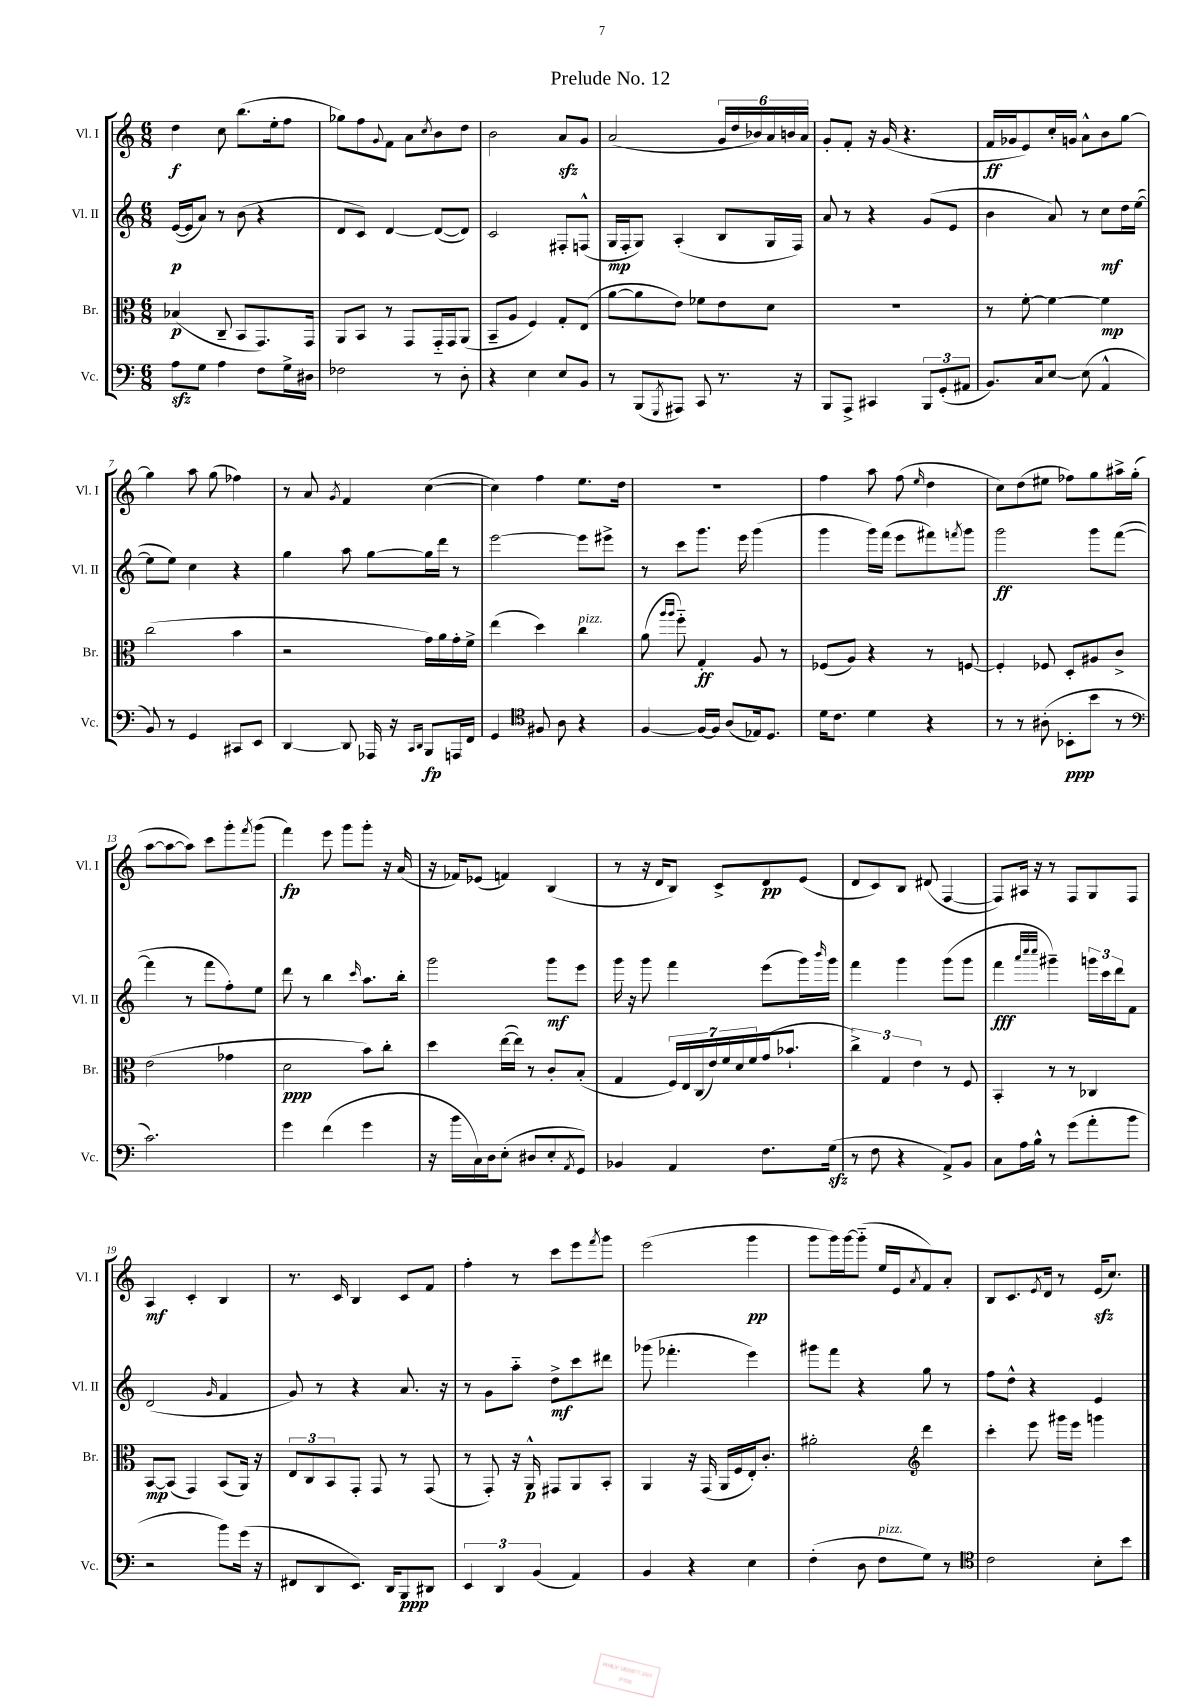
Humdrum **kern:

**kern	**dynam	**kern	**dynam	**kern	**dynam	**kern	**dynam
*part4	*part4	*part3	*part3	*part2	*part2	*part1	*part1
*staff4	*staff4	*staff3	*staff3	*staff2	*staff2	*staff1	*staff1
*I"Vc.	*	*I"Br.	*	*I"Vl. II	*	*I"Vl. I	*
*I'Vc.	*	*I'Br.	*	*I'Vl. II	*	*I'Vl. I	*
*clefF4	*	*clefC3	*	*clefG2	*	*clefG2	*
*k[]	*	*k[]	*	*k[]	*	*k[]	*
*M6/8	*	*M6/8	*	*M6/8	*	*M6/8	*
=1	=1	=1	=1	=1	=1	=1	=1
8Azz\L	.	(4B-X/	p	([16e/LL	p	4dd\	f
.	.	.	.	16e/J]	.	.	.
8G\J	.	.	.	8a/J)	.	.	.
4A\	.	8C~/	.	8r	.	8cc\	.
.	.	8BB/L	.	(8b\	.	(8.bb\L	.
8F\L	.	8.GG/)	.	4r	.	.	.
.	.	.	.	.	.	16ee'\k	.
16G^\L	.	.	.	.	.	8ff\J	.
16D#X\JJ	.	16GG/Jk	.	.	.	.	.
=2	=2	=2	=2	=2	=2	=2	=2
2F-X\	.	8AA/L	.	8d/L	.	8gg-X\L)	.
.	.	8BB/J	.	8c/J)	.	8ff\	.
.	.	.	.	.	.	8qqg/	.
.	.	8r	.	[4d/	.	8f\J	.
.	.	8GG/L	.	.	.	8a\L	.
.	.	.	.	.	.	8qcc/	.
8r	.	16GG/L	.	(8d/L_	.	8b\	.
.	.	16GG/J	.	.	.	.	.
8D'\	.	(8AA/J	.	8d/J])	.	8dd\J	.
=3	=3	=3	=3	=3	=3	=3	=3
4r	.	8BB~/L	.	2c/	.	2b\	.
.	.	8A/J	.	.	.	.	.
4E\	.	4F/)	.	.	.	.	.
8E/L	.	8G'/L	.	8F#X'/L	.	8azz/L	.
8BB/J	.	(8E/J	.	(8Fn^^/J	.	8g/J	.
=4	=4	=4	=4	=4	=4	=4	=4
8r	.	[8a\L	.	16G/LL	mp	(2a/	.
.	.	.	.	16F'/J	.	.	.
(8BBB/L	.	8a\]	.	8G/J)	.	.	.
8qGGG/	.	.	.	.	.	.	.
8AAA#X/J)	.	8e\J)	.	(4A'/	.	.	.
8CC/	.	8f-X\L	.	.	.	.	.
8.r	.	8e\	.	8B/L	.	24g/LL	.
.	.	.	.	.	.	24dd/	.
.	.	.	.	.	.	24b-X/)	.
.	.	8d\J	.	16G/L	.	24a/	.
.	.	.	.	.	.	24bn/	.
16r	.	.	.	16F/JJ)	.	.	.
.	.	.	.	.	.	24a/JJ	.
=5	=5	=5	=5	=5	=5	=5	=5
8BBB/L	.	2.r	.	8a/	.	8g'/L	.
8AAA^/J	.	.	.	8r	.	8f'/J	.
4CC#X/	.	.	.	4r	.	16r	.
.	.	.	.	.	.	(16g/	.
.	.	.	.	.	.	4.r	.
12BBB/L	.	.	.	(8g/L	.	.	.
(12GG'/	.	.	.	.	.	.	.
.	.	.	.	8e/J	.	.	.
12AA#X/J	.	.	.	.	.	.	.
=6	=6	=6	=6	=6	=6	=6	=6
8.BB/L)	.	8r	.	4b\	.	16f/LL	ff
.	.	.	.	.	.	16g-X/J	.
.	.	[8f'\	.	.	.	8e/)	.
16C/k	.	.	.	.	.	.	.
[8E/J	.	4f\_	.	8a/)	.	16cc'/L	.
.	.	.	.	.	.	16gn/JJ	.
(8E\]	.	.	.	8r	.	8a^^\L	.
4AA^^/	.	4f\]	mp	8cc\L	mf	8b\	.
.	.	.	.	16dd\L	.	[8gg\J	.
.	.	.	.	([16ee\JJ	.	.	.
!!LO:LB:g=z
=7	=7	=7	=7	=7	=7	=7	=7
8BB/)	.	(2cc\	.	8ee\L]	.	4gg\]	.
8r	.	.	.	8ee\J)	.	.	.
4GG/	.	.	.	4cc\	.	8aa\	.
.	.	.	.	.	.	(8gg\	.
8CC#X/L	.	4b\	.	4r	.	4ff-X\)	.
8EE/J	.	.	.	.	.	.	.
=8	=8	=8	=8	=8	=8	=8	=8
[4DD/	.	2r	.	4gg\	.	8r	.
.	.	.	.	.	.	8a/	.
.	.	.	.	.	.	8qg/	.
8DD/]	.	.	.	8aa\	.	4f/	.
16AAA-X/	.	.	.	[8gg\L	.	.	.
16r	.	.	.	.	.	.	.
16qqCC/LL	.	.	.	.	.	.	.
16qqDD/JJ	.	.	.	.	.	.	.
8BBB/L	fp	16g\LL)	.	16gg\L]	.	([4cc\	.
.	.	16a\	.	16ddd\JJ	.	.	.
16AAAn/L	.	16g'\	.	8r	.	.	.
16FF/JJ	.	16f^\JJ	.	.	.	.	.
=9	=9	=9	=9	=9	=9	=9	=9
4GG/	.	(4ee\	.	[2eee\	.	4cc\])	.
*clefC4	*	*	*	*	*	*	*
8F#X/	.	4dd\)	.	.	.	4ff\	.
8A\	.	.	.	.	.	.	.
!	!	!LO:TX:a:i:t=pizz.	!	!	!	!	!
4r	.	4cc\	.	8eee\L]	.	8.ee\L	.
.	.	.	.	8eee#X^\J	.	.	.
.	.	.	.	.	.	16dd\Jk	.
=10	=10	=10	=10	=10	=10	=10	=10
[4F/	.	(8a\	.	8r	.	2.r	.
.	.	16qqaa/LL	.	.	.	.	.
.	.	16qqaa/JJ	.	.	.	.	.
.	.	8ff\)	.	8ccc\L	.	.	.
16F/LL_	.	4G'/	ff	8.ggg\J	.	.	.
16F/JJ]	.	.	.	.	.	.	.
(8A/L	.	.	.	.	.	.	.
.	.	.	.	16eee\	.	.	.
16E-X/k)	.	8A/	.	(4ggg\	.	.	.
8.D/J	.	.	.	.	.	.	.
.	.	8r	.	.	.	.	.
=11	=11	=11	=11	=11	=11	=11	=11
16d\KL	.	(8F-X/L	.	4ggg\	.	4ff\	.
8.c\J	.	.	.	.	.	.	.
.	.	8A/J)	.	.	.	.	.
4d\	.	4r	.	16ggg\LL)	.	8aa\	.
.	.	.	.	(16fff\JJ	.	.	.
.	.	.	.	8eee\L	.	(8ff\	.
.	.	.	.	.	.	16qqee/	.
4r	.	8r	.	8fff#X\)	.	4dd\	.
.	.	.	.	8qfffn/	.	.	.
.	.	[8Fn/	.	8ggg\J	.	.	.
=12	=12	=12	=12	=12	=12	=12	=12
8r	.	4F'/]	.	2ggg\	ff	8cc\L)	.
8r	.	.	.	.	.	(8dd\	.
(8A#X'\	.	8F-X/	.	.	.	8ee#X\J	.
8BB-X'\L	ppp	8D'/L	.	.	.	8ff-X\L)	.
8b\J	.	8A#X/	.	8ggg\L	.	8gg\	.
8r	.	8c^/J	.	([8fff\J	.	16aa#X^\L	.
.	.	.	.	.	.	(16gg'\JJ	.
!!LO:LB:g=z
=13	=13	=13	=13	=13	=13	=13	=13
*clefF4	*	*	*	*	*	*	*
2.c\)	.	(2e\	.	4fff\]	.	[8aa\L	.
.	.	.	.	.	.	8aa\_	.
.	.	.	.	8r	.	8aa\J])	.
.	.	.	.	8fff\L	.	8ccc\L	.
.	.	4g-X\	.	8ff'\)	.	8ggg'\	.
.	.	.	.	.	.	8qfff/	.
.	.	.	.	8ee\J	.	(8ggg\J	.
=14	=14	=14	=14	=14	=14	=14	=14
4g\	.	2d\	ppp	8ddd\	.	4fff\)	fp
.	.	.	.	8r	.	.	.
(4f\	.	.	.	4bb\	.	8eee\	.
.	.	.	.	.	.	8ggg\L	.
.	.	.	.	16qqccc/	.	.	.
4g\	.	8b\L)	.	8.aa\L	.	8ggg'\J	.
.	.	8cc'\J	.	.	.	16r	.
.	.	.	.	16bb'\Jk	.	(16a/	.
=15	=15	=15	=15	=15	=15	=15	=15
16r	.	4dd\	.	2ggg\	.	16r	.
16b\LL	.	.	.	.	.	16f-X/KL)	.
16C\)	.	.	.	.	.	(8e-X/J	.
16D\J	.	.	.	.	.	.	.
(8E'\J	.	([16ee\LL	.	.	.	4fn/)	.
.	.	16ee\JJ])	.	.	.	.	.
8D#X/L	.	8r	.	.	.	.	.
8E'/	.	8c'/L	.	8ggg\L	mf	(4B/	.
8qAA/	.	.	.	.	.	.	.
8GG/J)	.	(8B'/J	.	8eee\J	.	.	.
=16	=16	=16	=16	=16	=16	=16	=16
4BB-X/	.	4G/	.	16ggg\	.	8r	.
.	.	.	.	16r	.	.	.
.	.	.	.	8ggg\	.	16r	.
.	.	.	.	.	.	16d/KL	.
4AA/	.	28F/LL)	.	4fff\	.	8B/J)	.
.	.	28E/	.	.	.	.	.
.	.	(28C/	.	.	.	.	.
.	.	28e/)	.	.	.	.	.
.	.	.	.	.	.	8c^/L	.
.	.	28f/	.	.	.	.	.
.	.	28d/	.	.	.	.	.
.	.	28f/	.	.	.	.	.
8.F\L	.	(16g/J	.	(8eee\L	.	8d/	pp
.	.	8.b-X`/J	.	.	.	.	.
.	.	.	.	16ggg\L)	.	(8e/J	.
.	.	.	.	16qqbbb/	.	.	.
(16Gzz\Jk	.	.	.	16ggg\JJ	.	.	.
=17	=17	=17	=17	=17	=17	=17	=17
8r	.	6cc^\)	.	4fff\	.	8d/L	.
8F\	.	.	.	.	.	8c/)	.
.	.	6G/	.	.	.	.	.
4r	.	.	.	4ggg\	.	8B/J	.
.	.	6e\	.	.	.	.	.
.	.	.	.	.	.	(8d#X/	.
8AA^/L)	.	8r	.	(8ggg\L	.	[4F/	.
8BB/J	.	8F/	.	8ggg\J	.	.	.
=18	=18	=18	=18	=18	=18	=18	=18
8C\L	.	4BB'/	.	4fff\	fff	8F/L])	.
16A\L	.	.	.	.	.	16A#X/Jk	.
16B^^\JJ	.	.	.	.	.	16r	.
.	.	.	.	32qqaaa/LLL	.	.	.
.	.	.	.	32qqcccc/	.	.	.
.	.	.	.	32qqcccc/JJJ	.	.	.
8r	.	8r	.	4ggg#X~\)	.	8r	.
(8g\L	.	8r	.	.	.	8F/L	.
8a'\	.	4C-X/	.	24gggn\LL	.	8G/	.
.	.	.	.	24ccc\	.	.	.
.	.	.	.	24ddd\J	.	.	.
8b\J	.	.	.	8f\J	.	8F/J	.
!!LO:LB:g=z
=19	=19	=19	=19	=19	=19	=19	=19
2r	.	[8BB/L	mp	(2d/	.	4A/	mf
.	.	(8BB/J]	.	.	.	.	.
.	.	4GG/)	.	.	.	4c'/	.
.	.	.	.	16qqg/	.	.	.
8b\L)	.	(8BB/L	.	4f/	.	4B/	.
(16g\Jk	.	16AA/Jk)	.	.	.	.	.
16r	.	16r	.	.	.	.	.
=20	=20	=20	=20	=20	=20	=20	=20
8FF#X/L	.	12E/L	.	8g/)	.	8.r	.
.	.	12C/	.	.	.	.	.
8DD/	.	.	.	8r	.	.	.
.	.	12BB/	.	.	.	.	.
.	.	.	.	.	.	16c/	.
8.EE/J)	.	8GG'/J	.	4r	.	4B/	.
.	.	8GG/	.	.	.	.	.
16DD/KL	.	.	.	.	.	.	.
8BBB/	ppp	8r	.	8.a/	.	8c/L	.
8DD#X/J	.	(8GG/	.	.	.	8f/J	.
.	.	.	.	16r	.	.	.
=21	=21	=21	=21	=21	=21	=21	=21
6EE/	.	8r	.	8r	.	4ff'\	.
.	.	8GG'/)	.	8g\L	.	.	.
6DD/	.	.	.	.	.	.	.
.	.	16r	.	8aa\J	.	8r	.
.	.	16AA^^/	p	.	.	.	.
(6BB/	.	.	.	.	.	.	.
.	.	8GG#X/L	.	8dd^\L	mf	8ccc\L	.
4AA/)	.	8AA/	.	8ccc\	.	8eee\	.
.	.	.	.	.	.	8qfff/	.
.	.	8BB'/J	.	8ddd#X\J	.	8ggg\J	.
=22	=22	=22	=22	=22	=22	=22	=22
4BB/	.	4AA/	.	(8ggg-X\	.	(2eee\	.
.	.	.	.	4.fff-X'\	.	.	.
4r	.	16r	.	.	.	.	.
.	.	(16GG/	.	.	.	.	.
.	.	16AA/LL	.	.	.	.	.
.	.	16F/	.	.	.	.	.
4E\	.	16E'/J)	.	4eee\)	.	4ggg\	pp
.	.	8.c'/J	.	.	.	.	.
=23	=23	=23	=23	=23	=23	=23	=23
(4F'\	.	2a#X'\	.	8ggg#X\L	.	8ggg\L	.
.	.	.	.	8fff\J	.	16ggg\L)	.
.	.	.	.	.	.	[16ggg\J	.
8D\	.	.	.	4r	.	(8ggg\J]	.
!LO:TX:a:i:t=pizz.	!	!	!	!	!	!	!
8F\L	.	.	.	.	.	16ee/LL	.
.	.	.	.	.	.	16e/J	.
*	*	*clefG2	*	*	*	*	*
.	.	.	.	.	.	8qa/	.
8G\J)	.	4ddd\	.	8gg\	.	8f/)	.
8r	.	.	.	8r	.	8a'/J	.
=24	=24	=24	=24	=24	=24	=24	=24
*clefC4	*	*	*	*	*	*	*
2c\	.	4ccc'\	.	8ff\L	.	8B/L	.
.	.	.	.	8dd^^\J	.	8.c/	.
.	.	8eee\	.	4r	.	.	.
.	.	.	.	.	.	8qe/	.
.	.	.	.	.	.	16d/Jk	.
.	.	16ggg#X\LL	.	.	.	8r	.
.	.	16eee\JJ	.	.	.	.	.
8B'\L	.	4gggn\	.	4e/	.	(16ezz/KL	.
.	.	.	.	.	.	8.cc/J)	.
8b\J	.	.	.	.	.	.	.
==	==	==	==	==	==	==	==
*-	*-	*-	*-	*-	*-	*-	*-
